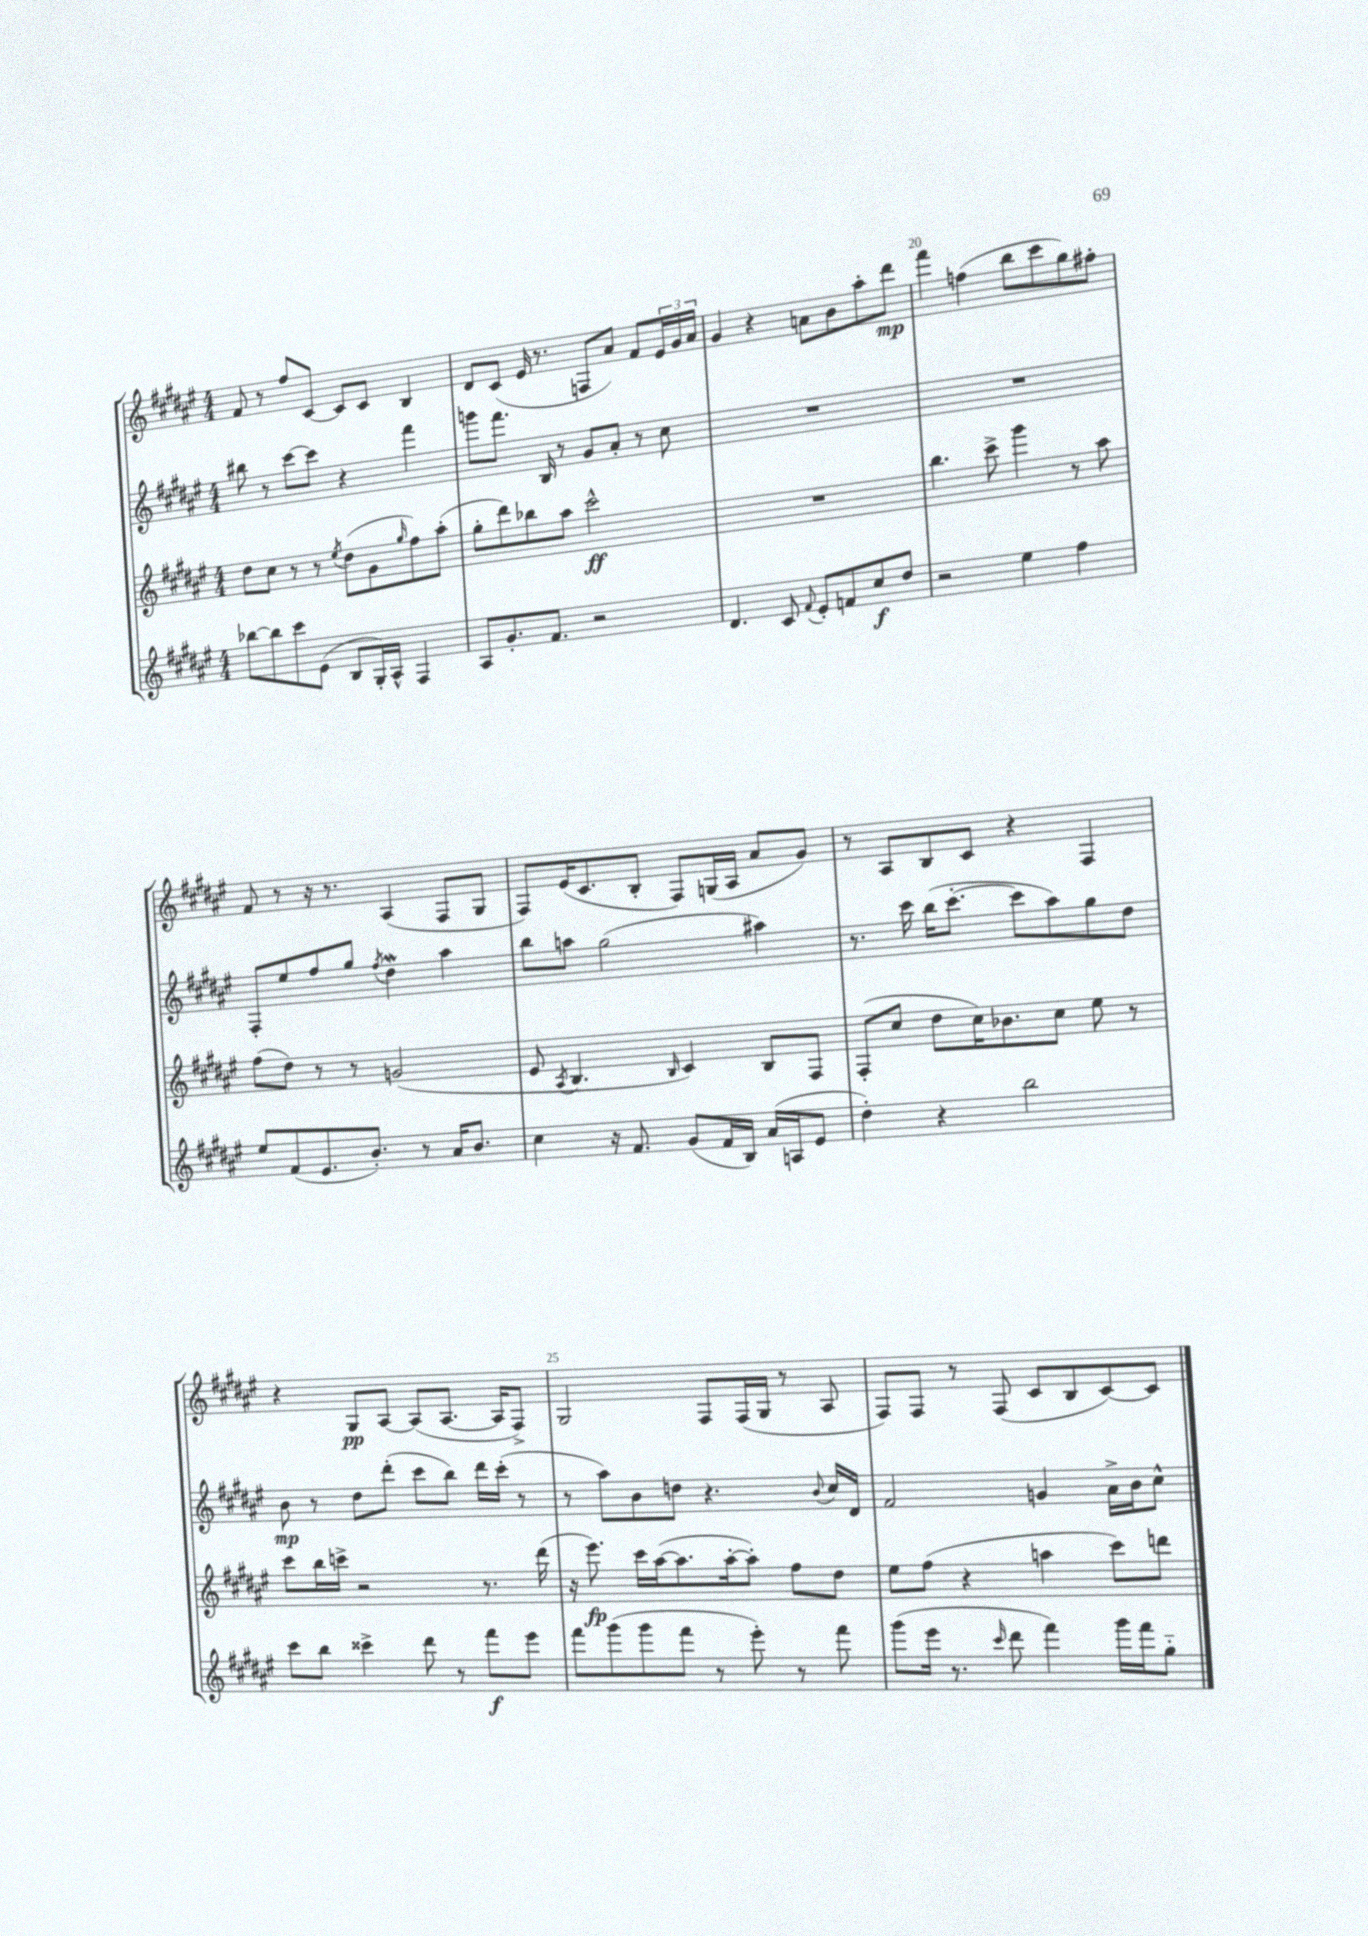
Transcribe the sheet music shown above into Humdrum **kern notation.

**kern	**dynam	**kern	**dynam	**kern	**dynam	**kern	**dynam
*part4	*part4	*part3	*part3	*part2	*part2	*part1	*part1
*staff4	*staff4	*staff3	*staff3	*staff2	*staff2	*staff1	*staff1
*clefG2	*	*clefG2	*	*clefG2	*	*clefG2	*
*k[f#c#g#d#a#e#]	*	*k[f#c#g#d#a#e#]	*	*k[f#c#g#d#a#e#]	*	*k[f#c#g#d#a#e#]	*
*M4/4	*	*M4/4	*	*M4/4	*	*M4/4	*
=17	=17	=17	=17	=17	=17	=17	=17
[8bb-X\L	.	8dd#\L	.	8bb#X\	.	8f#/	.
8bb-\]	.	8cc#\J	.	8r	.	8r	.
8ccc#\	.	8r	.	[8ccc#\L	.	8ff#/L	.
(8e#\J	.	8r	.	8ccc#\J]	.	[8c#/J	.
.	.	8qee#/	.	.	.	.	.
8B/L	.	(8dd#\L	.	4r	.	8c#/L]	.
16G#'/L)	.	8g#\	.	.	.	8c#/J	.
16A#^^/JJ	.	.	.	.	.	.	.
.	.	16qqgg#/	.	.	.	.	.
4F#/	.	8ff#\)	.	4fff#\	.	4B/	.
.	.	(8aa#'\J	.	.	.	.	.
=18	=18	=18	=18	=18	=18	=18	=18
8A#/L	.	8gg#'\L	.	8gggn\L	.	8d#/L	.
8.g#'/	.	8ddd#\)	.	8.fff#\J	.	(8c#/J	.
.	.	8bb-X\	.	.	.	16e#/	.
8.f#/J	.	.	.	16B/	.	8.r	.
.	.	8aa#\J	.	8r	.	.	.
2r	.	2ccc#^^\	ff	8g#/L	.	8Fn/L	.
.	.	.	.	8a#'/J	.	8a#/J)	.
.	.	.	.	8r	.	8f#/L	.
.	.	.	.	8cc#\	.	24e#/L	.
.	.	.	.	.	.	24g#/	.
.	.	.	.	.	.	24a#/JJ	.
=19	=19	=19	=19	=19	=19	=19	=19
4.d#/	.	1r	.	1r	.	4g#/	.
.	.	.	.	.	.	4r	.
8c#/	.	.	.	.	.	.	.
8qqf#/	.	.	.	.	.	.	.
8e#'/L	.	.	.	.	.	8an\L	.
8fn/	.	.	.	.	.	8b\	.
8cc#/	f	.	.	.	.	8aa#'\	.
8dd#/J	.	.	.	.	.	8ddd#\J	mp
=20	=20	=20	=20	=20	=20	=20	=20
2r	.	4.bb\	.	1r	.	4fff#\	.
.	.	.	.	.	.	(4ffn\	.
.	.	8ccc#^\	.	.	.	.	.
4ee#\	.	4ggg#\	.	.	.	8bb\L	.
.	.	.	.	.	.	8ccc#\	.
4ff#\	.	8r	.	.	.	8gg#\)	.
.	.	8aa#\	.	.	.	8ff#X'\J	.
!!LO:LB:g=z
=21	=21	=21	=21	=21	=21	=21	=21
8ee#/L	.	(8ff#\L	.	8F#'/L	.	8f#/	.
(8f#/	.	8dd#\J)	.	8ee#/	.	8r	.
8.e#/	.	8r	.	8ff#/	.	16r	.
.	.	.	.	.	.	8.r	.
.	.	8r	.	8gg#/J	.	.	.
8.b'/J)	.	.	.	.	.	.	.
.	.	.	.	8qff#/	.	.	.
.	.	(2gn/	.	4dd#W\	.	(4A#/	.
8r	.	.	.	.	.	.	.
16a#/KL	.	.	.	4aa#\	.	8F#/L	.
8.b/J	.	.	.	.	.	.	.
.	.	.	.	.	.	8G#/J	.
=22	=22	=22	=22	=22	=22	=22	=22
4cc#\	.	8e#/	.	8bb\L	.	8F#/L)	.
.	.	8qA#/	.	.	.	.	.
.	.	4.B/	.	8aan\J	.	(16e#/K	.
.	.	.	.	.	.	8.c#/	.
16r	.	.	.	(2gg#\	.	.	.
8.f#/	.	.	.	.	.	.	.
.	.	.	.	.	.	8B'/J	.
.	.	16qqB/	.	.	.	.	.
(8g#/L	.	4c#/)	.	.	.	8F#/L)	.
16f#/L	.	.	.	.	.	(16Gn/L	.
16B/JJ)	.	.	.	.	.	16A#/JJ	.
(16a#/LL	.	8B/L	.	4aa#X\)	.	8a#/L	.
16An/J	.	.	.	.	.	.	.
8e#/J	.	8F#/J	.	.	.	8g#/J)	.
=23	=23	=23	=23	=23	=23	=23	=23
4dd#'\)	.	(8F#'/L	.	8.r	.	8r	.
.	.	8cc#/J	.	.	.	8A#/L	.
.	.	.	.	16ccc#\	.	.	.
4r	.	8dd#\L	.	(16bb\KL	.	8B/	.
.	.	.	.	[8.ccc#'\J	.	.	.
.	.	16cc#\K)	.	.	.	8c#/J	.
.	.	8.b-X\	.	.	.	.	.
2bb\	.	.	.	8ccc#\L]	.	4r	.
.	.	8cc#\J	.	8aa#\)	.	.	.
.	.	8ee#\	.	8gg#\	.	4F#/	.
.	.	8r	.	8dd#\J	.	.	.
!!LO:LB:g=z
=24	=24	=24	=24	=24	=24	=24	=24
8ccc#\L	.	8ccc#\L	.	8b\	mp	4r	.
8bb\J	.	16bb\L	.	8r	.	.	.
.	.	16cccn^\JJ	.	.	.	.	.
4ccc##X^\	.	2r	.	8dd#\L	.	8G#/L	pp
.	.	.	.	(8ddd#'\J	.	[8A#/J	.
8ddd#\	.	.	.	8ccc#\L	.	(8A#/L]	.
8r	.	.	.	8bb\J)	.	[8.A#/J	.
8fff#\L	f	8.r	.	16ddd#\LL	.	.	.
.	.	.	.	(16ccc#'\JJ	.	16A#/KL]	.
8eee#\J	.	.	.	8r	.	8F#^/J)	.
.	.	(16ddd#\	.	.	.	.	.
=25	=25	=25	=25	=25	=25	=25	=25
8fff#\L	.	16r	.	8r	.	2G#/	.
.	.	8.eee#\)	fp	.	.	.	.
(8ggg#\	.	.	.	8aa#\L)	.	.	.
8ggg#\	.	16ccc#\LL	.	8b\	.	.	.
.	.	([16aa#\J	.	.	.	.	.
8fff#\J	.	8.aa#\]	.	8ddn\J	.	.	.
8r	.	.	.	4.r	.	8F#/L	.
.	.	[16aa#'\k	.	.	.	.	.
8eee#'\)	.	8aa#'\J])	.	.	.	(16F#/L	.
.	.	.	.	.	.	16G#/JJ	.
8r	.	8ff#\L	.	.	.	8r	.
.	.	.	.	8qqb/	.	.	.
8fff#\	.	8dd#\J	.	16cc#/LL	.	8A#/	.
.	.	.	.	16d#/JJ	.	.	.
=26	=26	=26	=26	=26	=26	=26	=26
(8ggg#\L	.	8ee#\L	.	2f#/	.	8F#/L)	.
16eee#\Jk	.	(8ff#\J	.	.	.	8F#/J	.
8.r	.	.	.	.	.	.	.
.	.	4r	.	.	.	8r	.
16qqccc#/	.	.	.	.	.	.	.
8ddd#\	.	.	.	.	.	(8F#/	.
4fff#\)	.	4aan\	.	4gn/	.	8c#/L	.
.	.	.	.	.	.	8B/	.
16ggg#\LL	.	8ccc#\L)	.	16a#^\LL	.	[8c#/)	.
16fff#\J	.	.	.	16b\J	.	.	.
8gg#\J	.	8dddn\J	.	8cc#^^\J	.	8c#/J]	.
==	==	==	==	==	==	==	==
*-	*-	*-	*-	*-	*-	*-	*-
